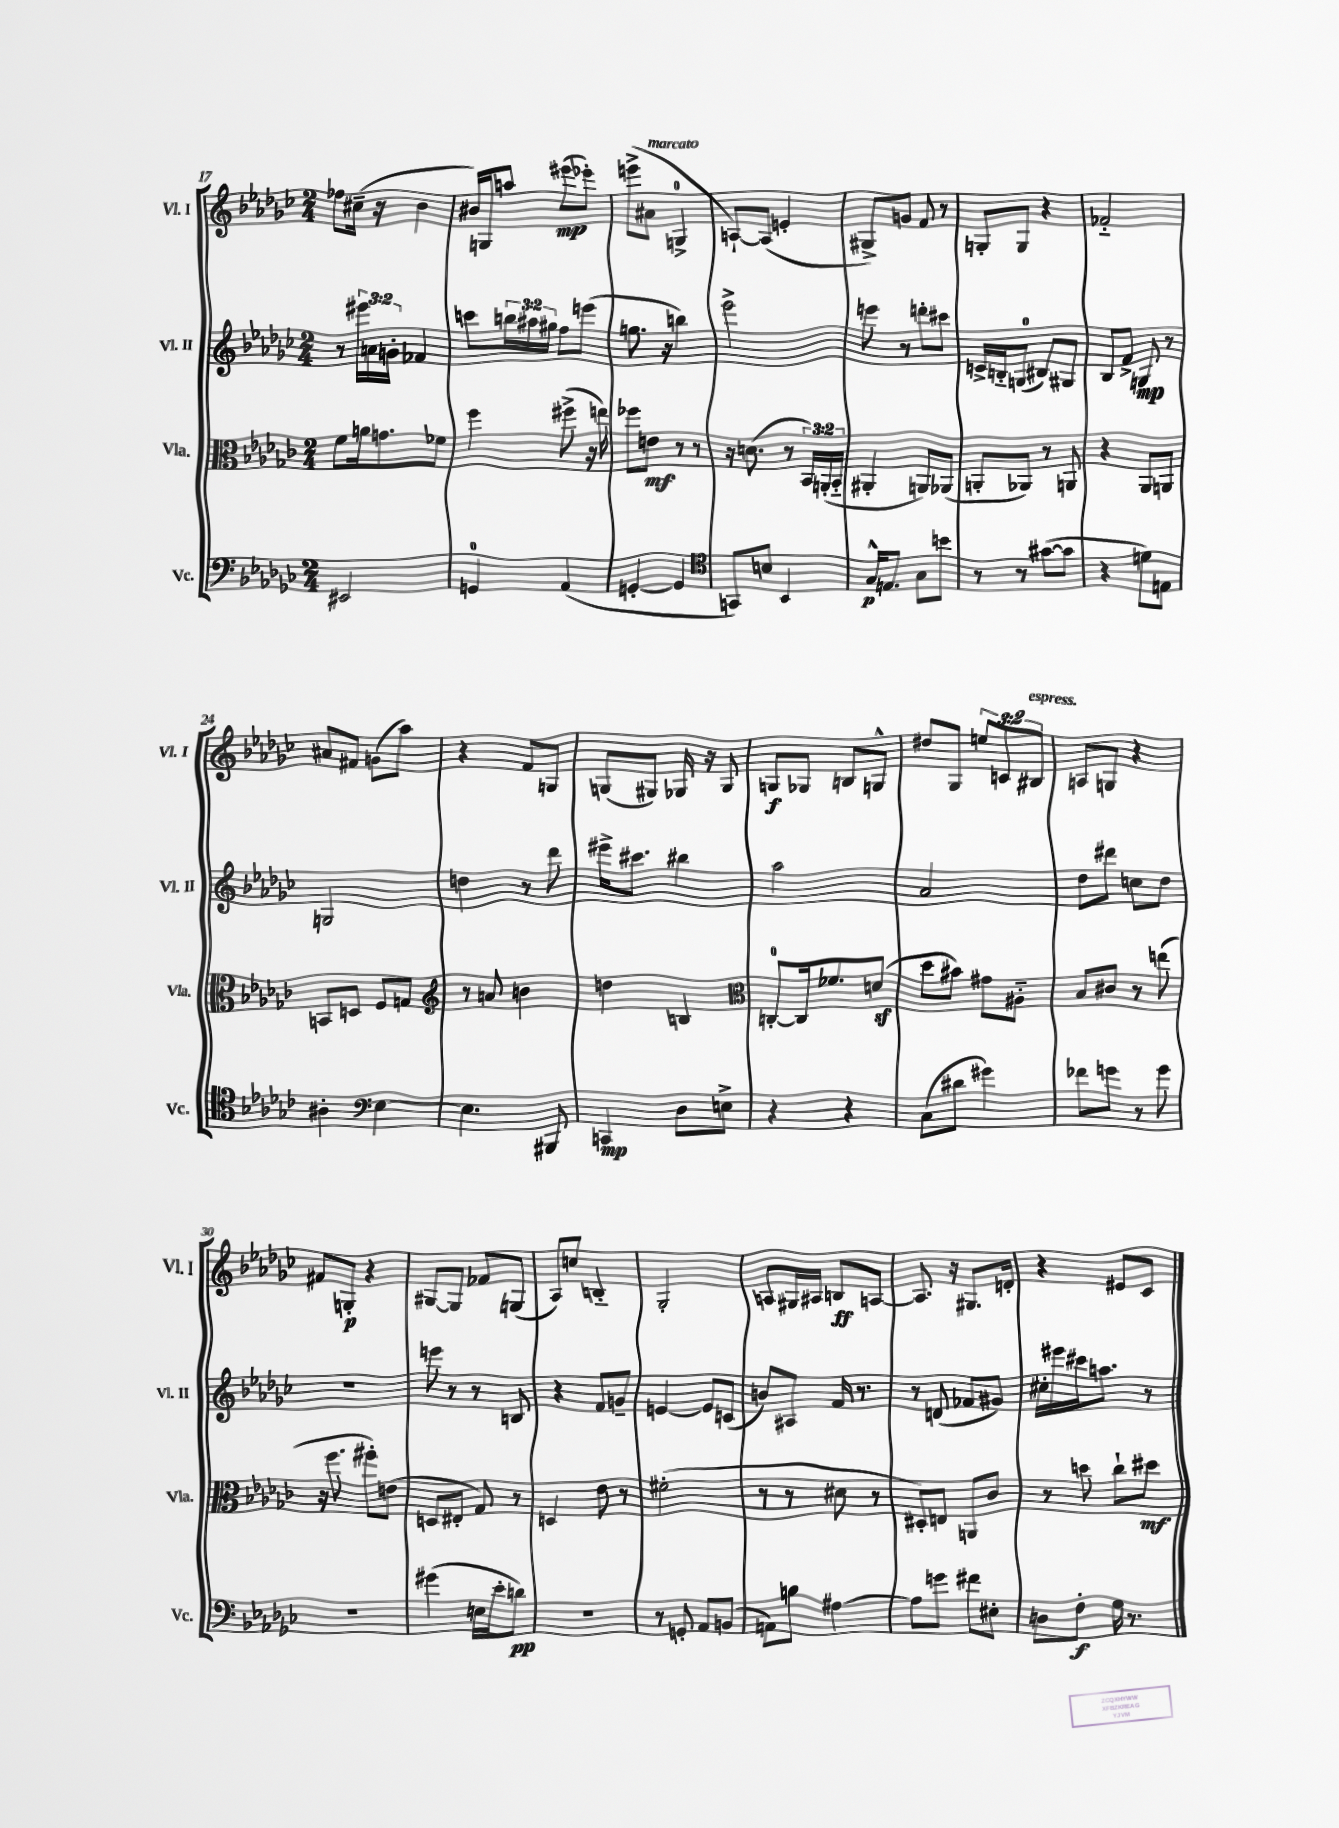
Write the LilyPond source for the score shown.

<<
\new StaffGroup <<
\new Staff = "s0" \with { instrumentName = "Vl. I" shortInstrumentName = "Vl. I" } {
    \clef treble \key ges \major \numericTimeSignature \time 2/4 \override Staff.TupletNumber.text = #tuplet-number::calc-fraction-text
    fes''8 cis''16--( r16 bes'4 |
    bis'16) g16 a''8 eis'''8\mp( ees'''8-.) |
    e'''8->( ais'8^\markup { \italic "marcato" } g4-0-> |
    a8~-!) a8( e'4-. |
    gis8->) g'8 f'8 r8 |
    g8-. g8 r4 |
    fes'2-_ |
    ais'8 fis'8 g'8( aes''8) |
    r4 f'8 g8 |
    g8( gis8) ges16 r16 ges8 |
    g8\f ges8 b8 g8-^ |
    dis''8 ges8 \tuplet 3/2 { e''8 c'8 bis8^\markup { \italic "espress." } } |
    a8 g8 r4 |
    fis'8 g8-.\p r4 |
    gis8~ gis8 fes'8 g8( |
    aes8) c''8 b4-_ |
    ges2-. |
    a8 gis16 ais16 b8\ff a8~ |
    a8. r16 gis8. d'16-. |
    r4 eis'8 ces'8 \bar "|." |
}
\new Staff = "s1" \with { instrumentName = "Vl. II" shortInstrumentName = "Vl. II" } {
    \clef treble \key ges \major \numericTimeSignature \time 2/4 \override Staff.TupletNumber.text = #tuplet-number::calc-fraction-text
    r8 \tuplet 3/2 { eis'''16 a'16 g'16-. } fes'4 |
    c'''8 \tuplet 3/2 { b''16 ais''16 gis''16 } f''8 e'''8( |
    g''8. r16 b''4) |
    ees'''2-> |
    e'''8 r8 d'''8-. cis'''8 |
    c'16-> b16-_ g8-0( bis8) gis8 |
    bes8 f'8-> g8\mp r8 |
    g2 |
    d''4 r8 des'''8 |
    eis'''16-> cis'''8. bis''4 |
    aes''2 |
    aes'2 |
    des''8 dis'''8 c''8 des''8 |
    R2 |
    e'''8 r8 r8 b8 |
    r4 f'8 g'8-- |
    e'4~ e'8 c'8( |
    b'8) ais8 f'16 r8. |
    r8 d'8( fes'8 gis'8) |
    cis''16-. eis'''16 cis'''16 a''8. r8 \bar "|." |
}
\new Staff = "s2" \with { instrumentName = "Vla." shortInstrumentName = "Vla." } {
    \clef alto \key ges \major \numericTimeSignature \time 2/4 \override Staff.TupletNumber.text = #tuplet-number::calc-fraction-text
    f'8 a'16 g'8. fes'8 |
    f''4 fis''8->( r16 e''16) |
    fes''8 e'8\mf r8 r8 |
    r16 d'8.( r8 \tuplet 3/2 { bes,16) a,16-.( bes,16-_ } |
    ais,4-. a,8) aes,8( |
    a,8-. aes,8) r8 a,8 |
    r4 aes,8 a,8 |
    b,8 d8 f8 g8 |
    \clef treble r8 a'8 b'4 |
    d''4 b4 |
    \clef alto c8-0~-. c16 fes'8. d'8\sf( |
    des''8 bis'8) gis'8 ais8-_ |
    bes8 cis'8 r8 e''8( |
    r16 f''8. fis''8-.) e'8( |
    d8 eis8-. ges8) r8 |
    d4 ees'8 r8 |
    fis'2-.( |
    r8 r8 dis'8 r8 |
    dis8-.) e8 a,8 ces'8 |
    r8 d''8 ces''8-! dis''8\mf \bar "|." |
}
\new Staff = "s3" \with { instrumentName = "Vc." shortInstrumentName = "Vc." } {
    \clef bass \key ges \major \numericTimeSignature \time 2/4
    eis,2 |
    g,4-0 aes,4( |
    g,4~-. g,4 |
    \clef tenor g,8) b8 bes,4 |
    ges16-^\p e8. ges8 b'8 |
    r8 r8 gis'8~( gis'8 |
    r4 d'8) e8 |
    ais4-. \clef bass ees4~ |
    ees4. bis,,8 |
    c,4\mp des8 e8-> |
    r4 r4 |
    ces8( dis'8 gis'4) |
    fes'8 g'8 r8 g'8 |
    R2 |
    gis'4( e16 ees'16-. d'8\pp) |
    R2 |
    r8 g,8-. aes,8 b,8( |
    a,8) b8 ais4~ |
    ais8 g'8 fis'8 eis8-. |
    d8 f8-.\f ges16 r8. \bar "|." |
}
>>
>>
\layout { \context { \Score currentBarNumber = #17 } }
